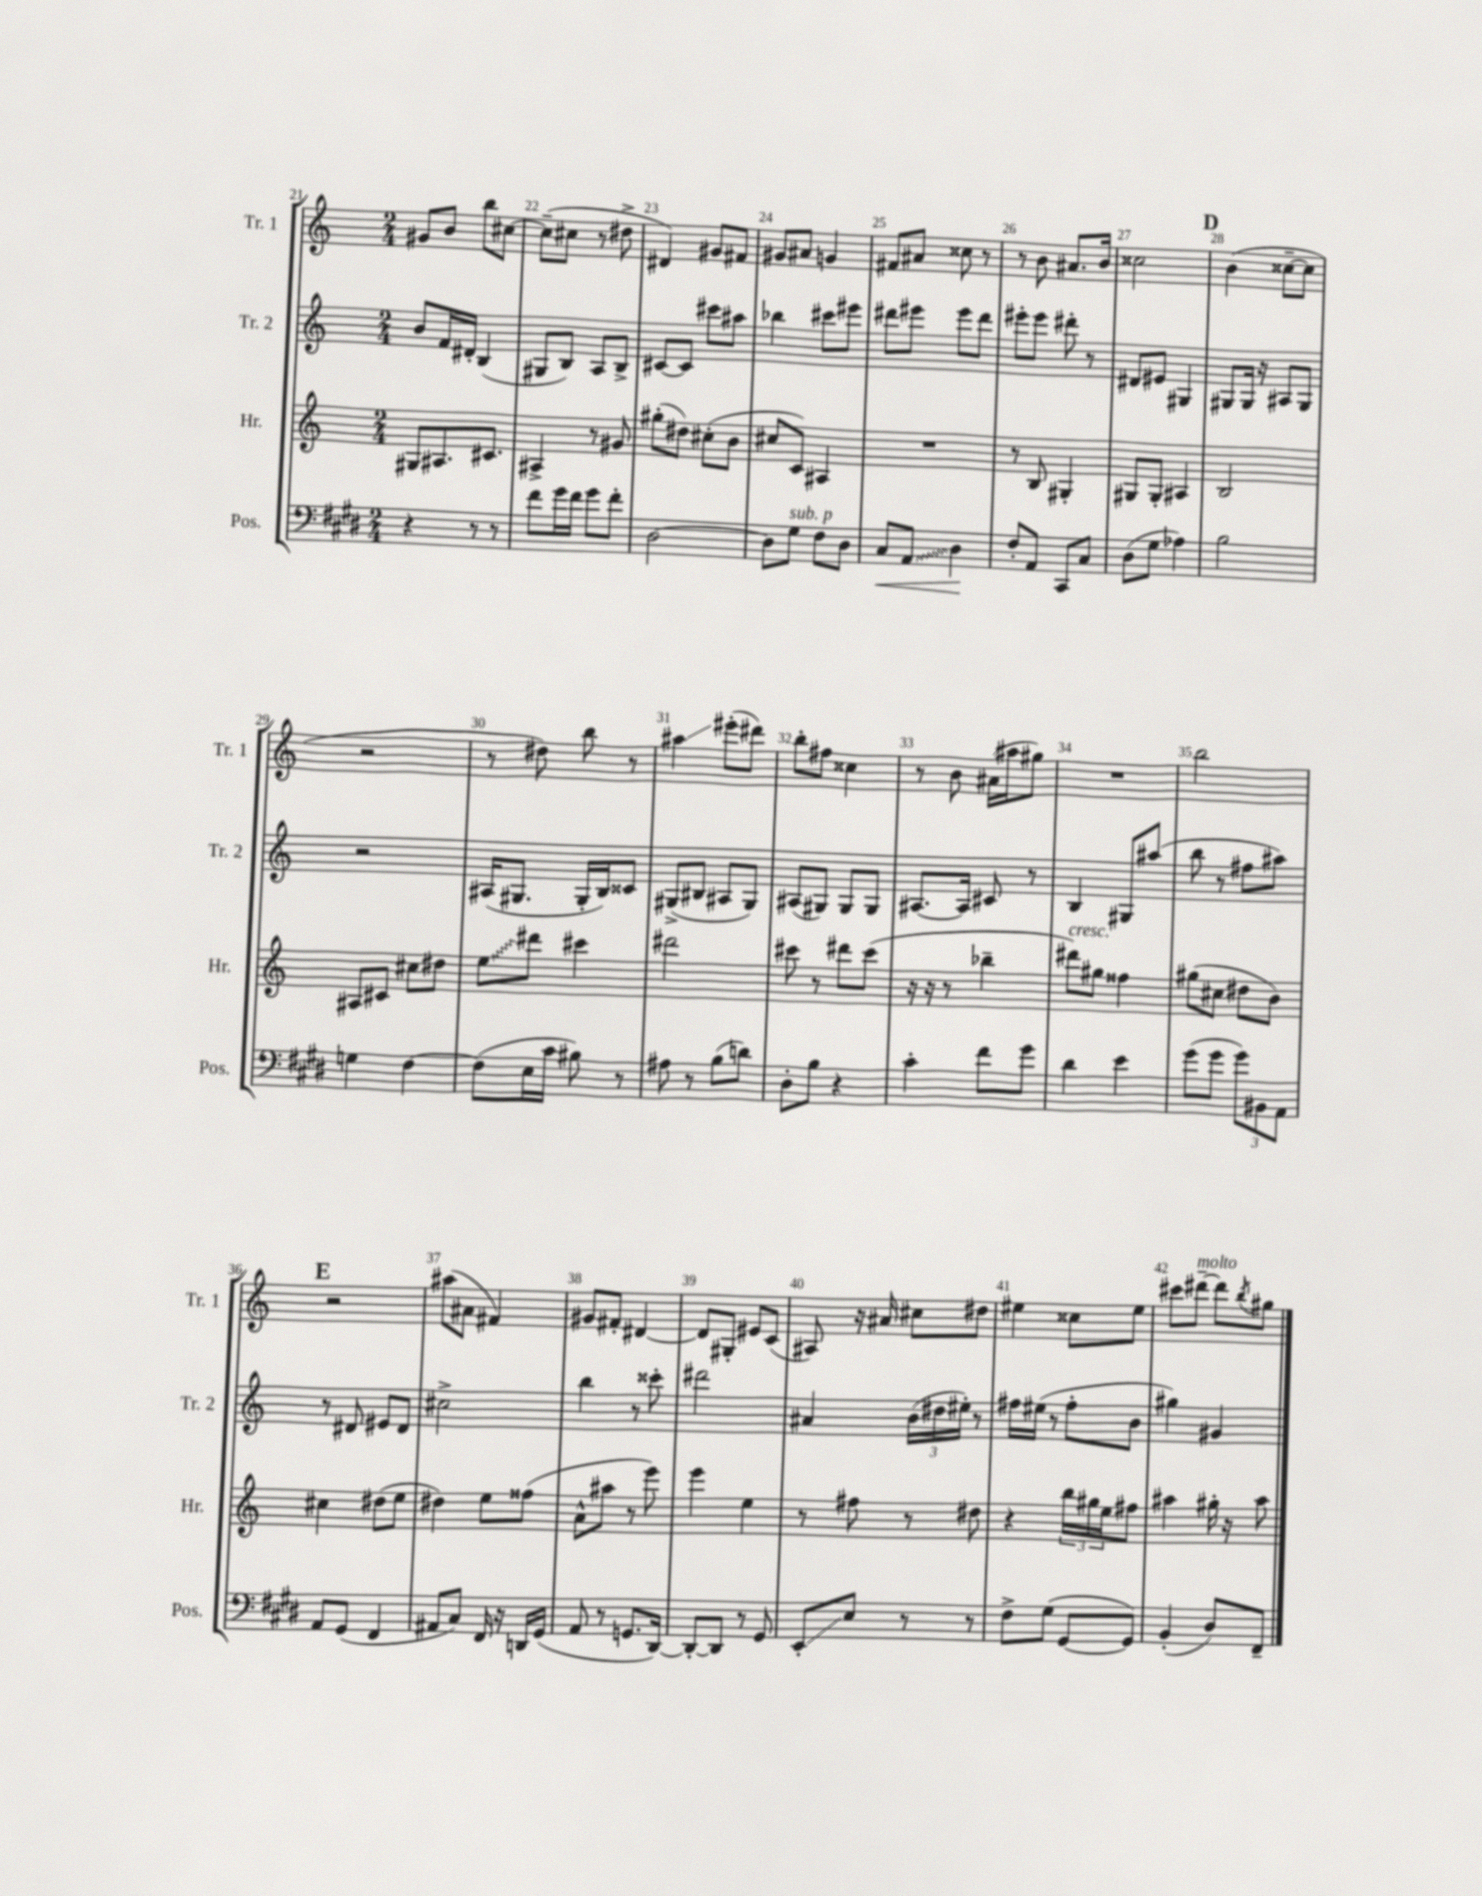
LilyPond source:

<<
\new StaffGroup <<
\new Staff = "s0" \with { instrumentName = "Tr. 1" shortInstrumentName = "Tr. 1" } {
    \clef treble \key c \major \numericTimeSignature \time 2/4
    gis'8 b'8 b''8 cis''8~ |
    cis''8--( cis''8 r8 dis''8-> |
    dis'4) gis'8 fis'8 |
    gis'8 ais'8 g'4 |
    fis'8 ais'8 cisis''8 r8 |
    r8 b'8 ais'8. b'16 |
    cisis''2 |
    \mark \markup { \bold "D" } b'4( cisis''8~-- cisis''8 |
    r2 |
    r8 dis''8) b''8 r8 |
    ais''4\glissando eis'''8-.( dis'''8) |
    b''8-. fis''8 cisis''4 |
    r8 b'8 ais'16( ais''16 gis''8) |
    R2 |
    b''2 |
    \mark \markup { \bold "E" } r2 |
    ais''8( ais'8 fis'4) |
    gis'8 fis'8-. dis'4~ |
    dis'8 gis8-. eis'8 c'8( |
    ais8) r16 ais'16 cis''8 dis''8 |
    eis''4 cisis''8 eis''8 |
    cis'''8 dis'''8~--^\markup { \italic "molto" } dis'''8 \acciaccatura { b''8 } gis''8 \bar "|." |
}
\new Staff = "s1" \with { instrumentName = "Tr. 2" shortInstrumentName = "Tr. 2" } {
    \clef treble \key c \major \numericTimeSignature \time 2/4
    b'8 f'16 dis'16-. b4( |
    gis8 b8) a8 b8-> |
    cis'8~ cis'8 cis'''8 ais''8 |
    bes''4 cis'''8 eis'''8 |
    dis'''8 eis'''8 eis'''8 dis'''8 |
    eis'''8-. eis'''8 dis'''8-. r8 |
    dis'8 eis'8 gis4 |
    \mark \markup { \bold "D" } gis8 gis16 r16 ais8 gis8 |
    r2 |
    ais16( gis8. gis16-. b16) cisis'8 |
    gis8->( bis8 ais8 gis8) |
    ais8( gis8) gis8 gis8 |
    ais8.~ ais16 cis'8 r8 |
    b4 gis8 ais''8( |
    b''8 r8 fis''8 ais''8) |
    \mark \markup { \bold "E" } r8 dis'8 eis'8 dis'8 |
    cis''2-> |
    b''4 r8 cisis'''8-. |
    dis'''2 |
    ais'4 \tuplet 3/2 { b'16( dis''16 eis''16-.) } r8 |
    fis''16 eis''16( r8 fis''8-. b'8 |
    gis''4) gis'4 \bar "|." |
}
\new Staff = "s2" \with { instrumentName = "Hr." shortInstrumentName = "Hr." } {
    \clef treble \key c \major \numericTimeSignature \time 2/4
    gis8 ais8. cis'8. |
    ais4-> r8 gis'8 |
    gis''8-.( dis''8) cis''8-.( b'8 |
    cis''8 c'8) ais4 |
    R2 |
    r8 b8 gis4-. |
    gis8 gis8-. ais4 |
    \mark \markup { \bold "D" } b2 |
    ais8 cis'8 cis''8 dis''8 |
    \once \override Glissando.style = #'zigzag e''8\glissando dis'''8 cis'''4 |
    dis'''2 |
    cis'''8 r8 dis'''8 cis'''8( |
    r16 r16 r8 bes''4-- |
    dis'''8^\markup { \italic "cresc." }) gis''8 fisis''4 |
    gis''8( cis''8 dis''8 b'8) |
    \mark \markup { \bold "E" } cis''4 dis''8( e''8 |
    dis''4) e''8 fisis''8( |
    a'8-^ ais''8 r8 e'''8) |
    e'''4 e''4 |
    r8 fis''8 r8 dis''8 |
    r4 \tuplet 3/2 { b''16 gis''16 e''16 } fis''8 |
    ais''4 gis''16-. r16 ais''8 \bar "|." |
}
\new Staff = "s3" \with { instrumentName = "Pos." shortInstrumentName = "Pos." } {
    \clef bass \key e \major \numericTimeSignature \time 2/4
    r4 r8 r8 |
    fis'8 gis'16 fis'16 gis'8 fis'8-. |
    dis2~ |
    dis8 gis8^\markup { \italic "sub. p" } fis8 dis8 |
    cis8\< \once \override Glissando.style = #'zigzag a,8\glissando dis4\! |
    fis8-. a,8 cis,8 cis8 |
    dis8( gis8 aes4) |
    \mark \markup { \bold "D" } b2 |
    g4 fis4~ |
    fis8( e16 cis'16 bis8) r8 |
    ais8 r8 b8( d'8) |
    dis8-. b8 r4 |
    cis'4-. fis'8 gis'8 |
    dis'4 e'4 |
    gis'8( gis'8 \tuplet 3/2 { gis'8) bis,8 a,8 } |
    \mark \markup { \bold "E" } a,8 gis,8( fis,4 |
    ais,8 cis8) fis,16 r16 d,16 gis,16( |
    a,8 r8 g,8. dis,16~) |
    dis,8~-. dis,8 r8 gis,8 |
    e,8-.\glissando e8 r8 r8 |
    fis8-> gis8( gis,8~ gis,8) |
    b,4-.( dis8) fis,8-- \bar "|." |
}
>>
>>
\layout { \context { \Score currentBarNumber = #21 \override BarNumber.break-visibility = ##(#f #t #t) barNumberVisibility = #all-bar-numbers-visible } }
